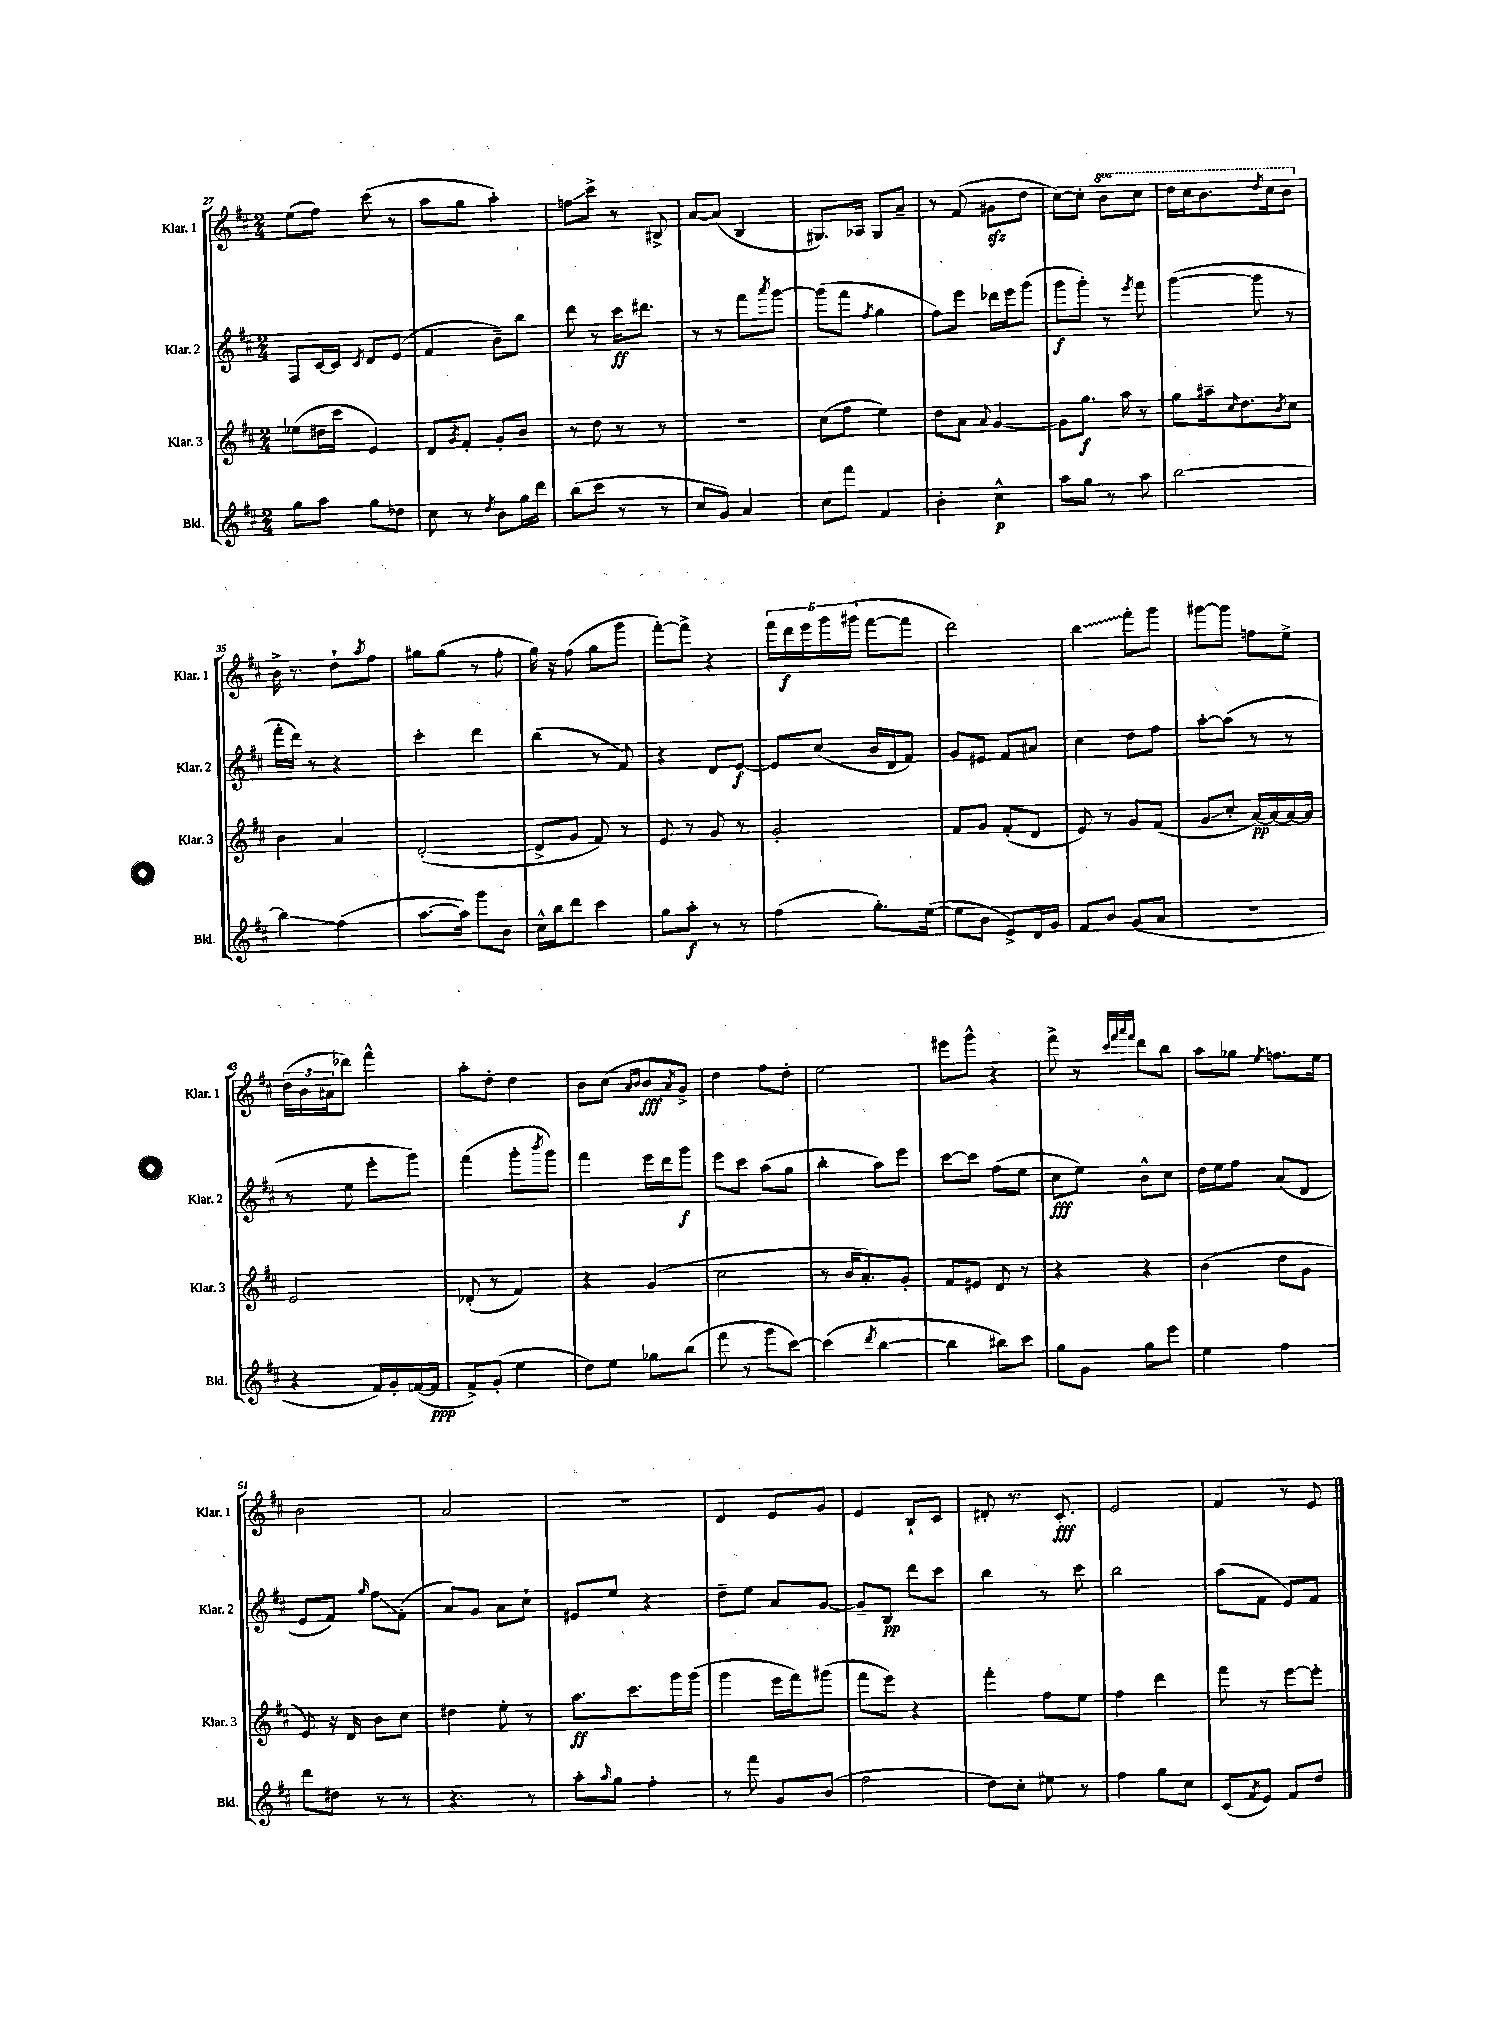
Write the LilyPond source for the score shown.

<<
\new StaffGroup <<
\new Staff = "s0" \with { instrumentName = "Klar. 1" shortInstrumentName = "Klar. 1" } {
    \clef treble \key d \major \numericTimeSignature \time 2/4 \set Staff.ottavationMarkups = #ottavation-simple-ordinals
    e''8( fis''8) cis'''8( r8 |
    a''8 g''8 a''4-.) |
    f''8\glissando cis'''8-> r8 bis8-> |
    a'8~ a'8( b4 |
    gis8.) aes16 gis8 a'8-- |
    r8 fis'8( gis'8\sfz d''8 |
    cis''8~) cis''8-. \ottava #1 b''8 cis'''8 |
    d'''16 cis'''16 b''8. \acciaccatura { d'''8 } cis'''16 b''8 \ottava #0 |
    b'16-> r8. d''8-! \acciaccatura { a''8 } fis''8 |
    gis''8 gis''8( r8 fis''8-. |
    g''16) r16 fis''8( g''8 g'''8 |
    fis'''8~-.) fis'''8-> r4 |
    \tuplet 5/4 { fis'''16 d'''16\f e'''16 g'''16 gis'''16( } fis'''8~ fis'''8 |
    d'''2) |
    \once \override Glissando.style = #'zigzag b''4\glissando fis'''8-. g'''8 |
    gis'''8~ gis'''8 f''8 e''8-> |
    \tuplet 3/2 { d''16( b'16 ais'16 } des'''8) fis'''4-^ |
    a''8-. d''8-. d''4 |
    b'8 cis''8( \grace { a'16 b'16 } b'8\fff \acciaccatura { a'8 } g'8->) |
    d''4 fis''8 d''8-. |
    e''2 |
    eis'''8 g'''8-^ r4 |
    fis'''8-> r8 \grace { cis'''32 fis'''32 a'''32 fis'''32 } d'''8 b''8 |
    a''8 ges''8 \acciaccatura { e''8 } f''8. e''16 |
    b'2 |
    a'2 |
    R2 |
    d'4 e'8 g'8 |
    e'4 b8-! cis'8 |
    dis'8-. r8. cis'8.-.\fff |
    e'2 |
    fis'4 r8 e'8 \bar "|." |
}
\new Staff = "s1" \with { instrumentName = "Klar. 2" shortInstrumentName = "Klar. 2" } {
    \clef treble \key d \major \numericTimeSignature \time 2/4
    fis8 cis'16~ cis'16 \acciaccatura { cis'8 } d'8 e'8( |
    fis'4 b'8--) b''8 |
    d'''8 r8 cis'''16\ff dis'''8. |
    r8 r8 fis'''8 \acciaccatura { a'''8 } g'''8~ |
    g'''8( fis'''8 \acciaccatura { fis''8 } g''4 |
    fis''8) e'''8 des'''16 e'''16 g'''8( |
    g'''8\f g'''8-.) r8 \acciaccatura { e'''8 } fis'''8 |
    g'''4~( g'''8 r8 |
    fis'''16-. d'''16) r8 r4 |
    cis'''4-. d'''4 |
    b''4( r8 fis'8) |
    r4 d'8 e'8~\f |
    e'8 cis''8( b'16 d'16 fis'8) |
    g'8 eis'8 fis'8 ais'8 |
    cis''4 d''8 fis''8 |
    a''8~-. a''8( r8 r8 |
    r8 e''8 e'''8-. g'''8) |
    fis'''4( g'''8-. \acciaccatura { b'''8 } g'''8) |
    fis'''4 e'''16 d'''16 g'''8\f |
    e'''8 cis'''8 a''8( g''8 |
    b''4-. a''8) e'''8 |
    cis'''8~ cis'''8 fis''8( e''8 |
    cis''8\fff e''8) b'8-^ cis''8 |
    d''16 e''16 fis''8 a'8( d'8 |
    e'8 fis'8) \grace { g''16 } fis''8\glissando fis'8-.( |
    a'8) g'8 a'8 cis''8-! |
    eis'8 e''8 r4 |
    d''8-- e''8 a'8 g'8~ |
    g'8-- b8\pp d'''8 cis'''8 |
    b''4 r8 cis'''8 |
    b''2 |
    a''8( fis'8 e'8) fis'8 \bar "|." |
}
\new Staff = "s2" \with { instrumentName = "Klar. 3" shortInstrumentName = "Klar. 3" } {
    \clef treble \key d \major \numericTimeSignature \time 2/4
    ees''8( dis''16 cis'''16 e'4) |
    d'8 \acciaccatura { g'8 } fis'8-. g'8-. b'8 |
    r8 d''8 r8 r8 |
    R2 |
    cis''8( fis''8 e''4) |
    d''8 a'8 \appoggiatura { a'8 } g'4~ |
    g'8 g''8.\f a''16 r8 |
    g''8 ais''16-- \grace { cis''16 } d''8. \acciaccatura { b'8 } cis''8 |
    b'4 a'4 |
    d'2~-.( |
    d'8-> g'8 fis'8) r8 |
    e'8 r8 g'8 r8 |
    g'2-. |
    fis'8 g'8 fis'8-.( d'8 |
    e'8) r8 g'8 fis'8( |
    g'8\glissando cis''8-. a'16~\pp) a'16~ a'16~ a'16 |
    e'2 |
    des'8-.( r8 fis'4) |
    r4 g'4( |
    cis''2 |
    r8 b'16 a'8.-.) g'8-. |
    fis'8 eis'8 d'8 r8 |
    r4 r4 |
    b'4( d''8 g'8 |
    e'8) r16 d'16 b'8 cis''8 |
    dis''4 e''8-. r8 |
    a''8.\ff cis'''8. g'''16 g'''16( |
    g'''4 e'''16 fis'''16) gis'''8( |
    fis'''8 e'''8) r4 |
    fis'''4-. fis''8 e''8 |
    fis''4 d'''4 |
    fis'''8 r8 e'''8~ e'''8-. \bar "|." |
}
\new Staff = "s3" \with { instrumentName = "Bkl." shortInstrumentName = "Bkl." } {
    \clef treble \key d \major \numericTimeSignature \time 2/4
    g''8 a''8 g''8 des''8 |
    cis''8 r8 \acciaccatura { d''8 } b'8 g''16 d'''16 |
    b''8( cis'''8 r8 r8 |
    cis''8 g'8) a'4 |
    cis''8 fis'''8 fis'4 |
    b'4-. cis''4-^\p |
    a''8 g''8 r8 a''8 |
    b''2~ |
    b''4\glissando fis''4( |
    a''8.~ a''16) g'''8 b'8 |
    cis''16-^ b''16 d'''8 cis'''4 |
    g''8 a''8-.\f r8 r8 |
    fis''4( g''8.-.) e''16~( |
    e''8 b'8 e'8->) d'16 g'16 |
    fis'8 b'8 g'8( a'8 |
    R2 |
    r4 fis'16) g'16-. f'16~( f'16\ppp |
    fis'8->) g'8-.( e''4 |
    d''8) e''8 ges''8 b''8( |
    fis'''8 r8 g'''8 cis'''8~) |
    cis'''4( \acciaccatura { d'''8 } b''4~ |
    b''4 bis''8) cis'''8 |
    g''8 g'8 g''8 e'''8 |
    e''4 fis''4 |
    d'''8 dis''8 r8 r8 |
    r4. r8 |
    a''8-. \grace { a''16 } g''8 fis''4-. |
    r8 fis'''8 g'8 b'8( |
    fis''2 |
    d''8) cis''8-. eis''8 r8 |
    fis''4 g''8 cis''8 |
    cis'8( \acciaccatura { fis'8 } e'8) fis'8 d''8 \bar "|." |
}
>>
>>
\layout { \context { \Score currentBarNumber = #27 } }
